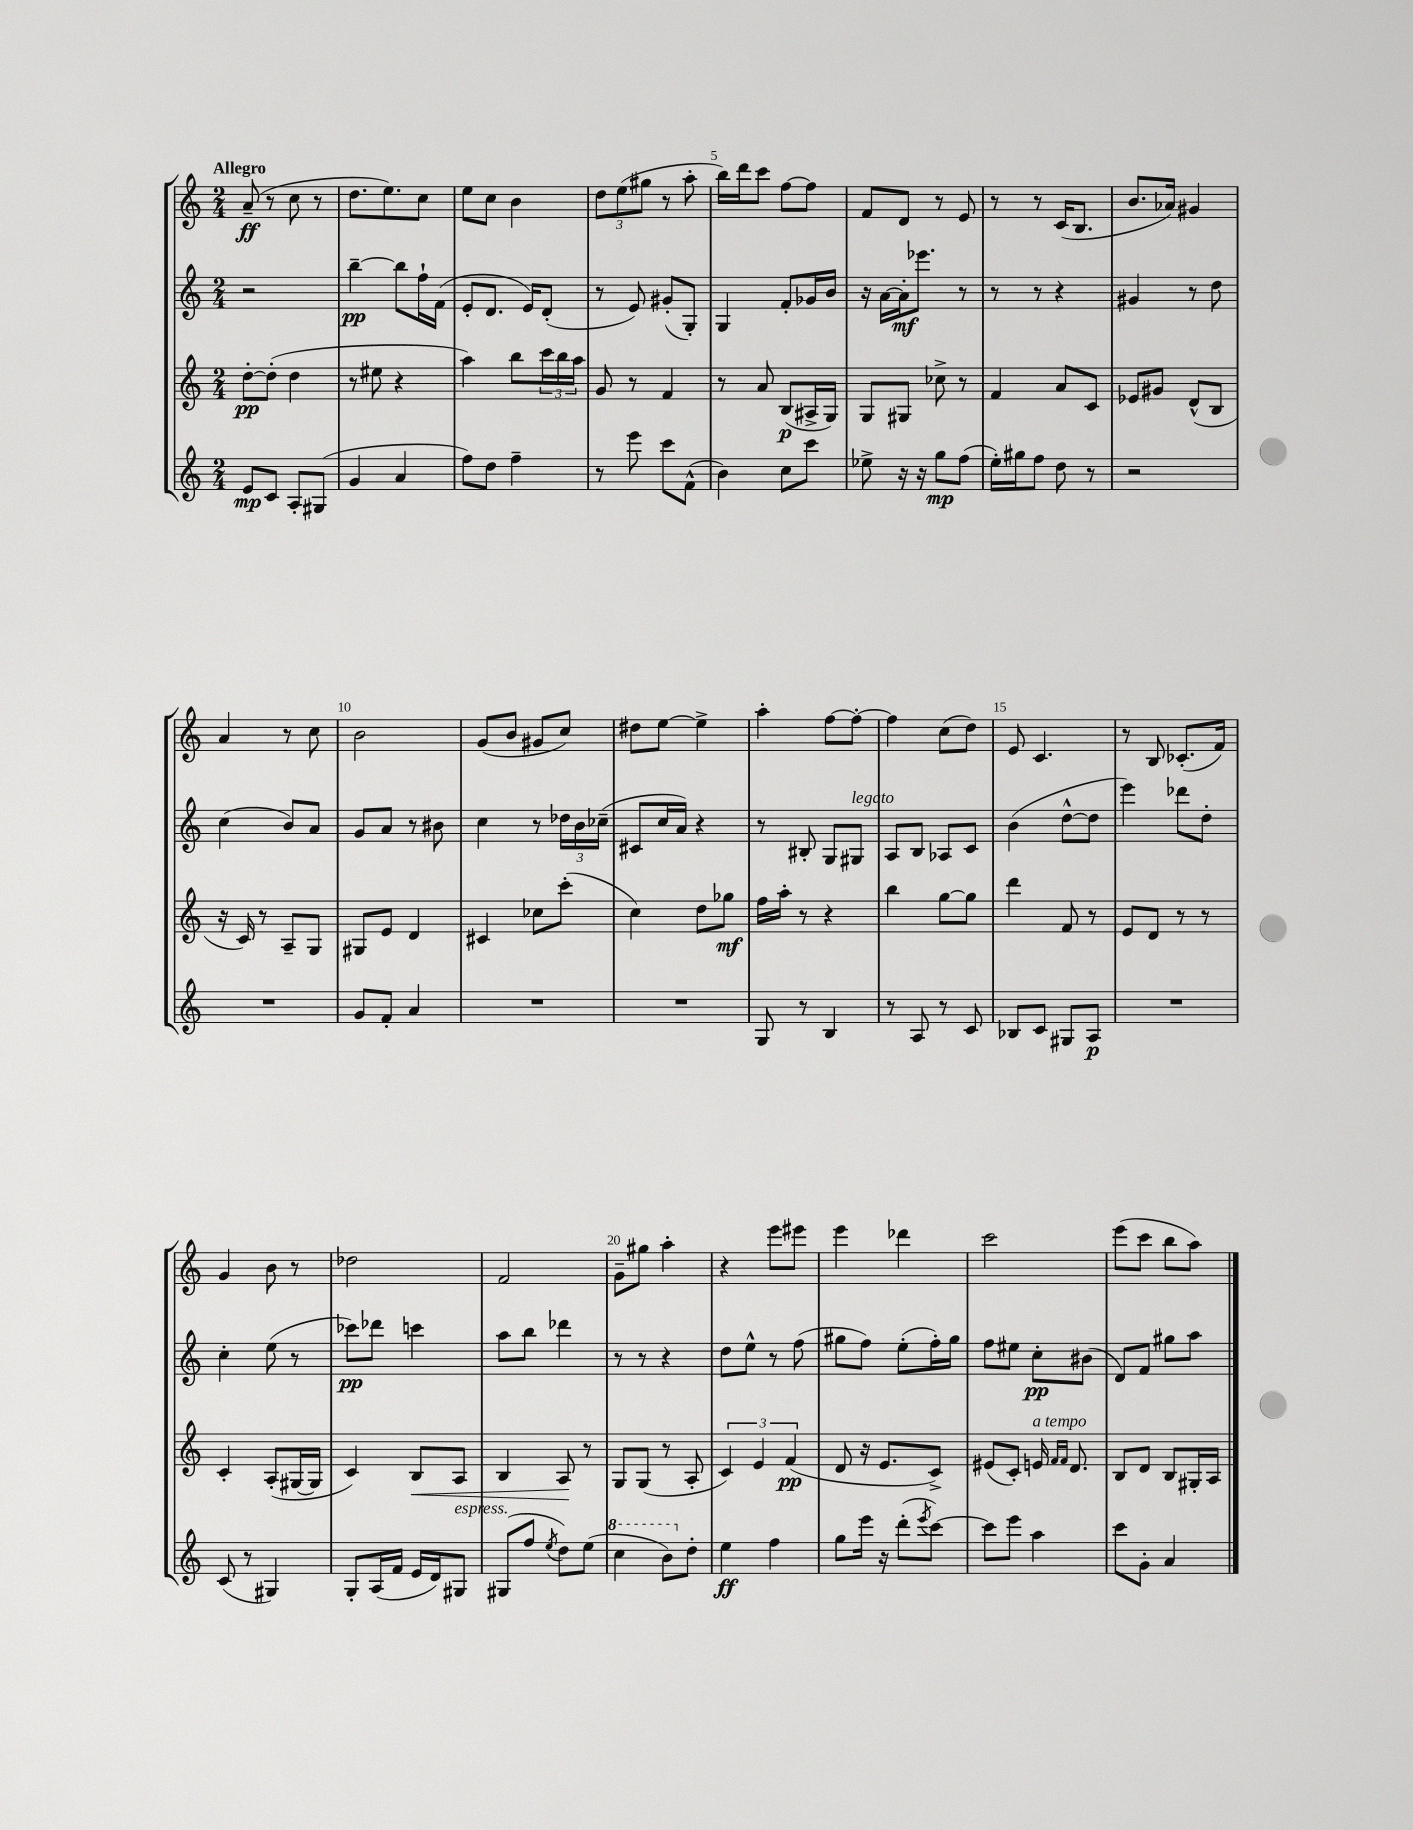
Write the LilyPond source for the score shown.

<<
\new StaffGroup <<
\new Staff = "s0" {
    \clef treble \key c \major \numericTimeSignature \time 2/4 \tempo "Allegro"
    a'8--\ff( r8 c''8 r8 |
    d''8. e''8.) c''8 |
    e''8 c''8 b'4 |
    \tuplet 3/2 { d''8 e''8( gis''8 } r8 a''8-. |
    b''16) d'''16 c'''8 f''8~ f''8 |
    f'8 d'8 r8 e'8 |
    r8 r8 c'16( b8. |
    b'8. aes'16) gis'4 |
    a'4 r8 c''8 |
    b'2 |
    g'8( b'8 gis'8 c''8) |
    dis''8 e''8~ e''4-> |
    a''4-. f''8~ f''8~-. |
    f''4 c''8( d''8) |
    e'8 c'4. |
    r8 b8 ces'8.-.( f'16) |
    g'4 b'8 r8 |
    des''2 |
    f'2 |
    g'8-- gis''8 a''4-. |
    r4 e'''8 eis'''8 |
    e'''4 des'''4 |
    c'''2 |
    e'''8( c'''8 b''8 a''8) \bar "|." |
}
\new Staff = "s1" {
    \clef treble \key c \major \numericTimeSignature \time 2/4
    r2 |
    b''4~--\pp b''8 f''16-! f'16( |
    e'8-. d'8. e'16) d'8-.( |
    r8 e'8) gis'8-.( g8-.) |
    g4 f'8-. ges'16 b'16 |
    r16 a'16~ a'16-.\mf ees'''8. r8 |
    r8 r8 r4 |
    gis'4 r8 d''8 |
    c''4( b'8) a'8 |
    g'8 a'8 r8 bis'8 |
    c''4 r8 \tuplet 3/2 { des''16 b'16 ces''16--( } |
    cis'8 c''16 a'16) r4 |
    r8 bis8-. g8 gis8^\markup { \italic "legato" } |
    a8 b8 aes8 c'8 |
    b'4( d''8~-^ d''8 |
    e'''4) des'''8 d''8-. |
    c''4-. e''8( r8 |
    ces'''8\pp) des'''8 c'''4 |
    a''8 b''8 des'''4 |
    r8 r8 r4 |
    d''8 e''8-^ r8 f''8( |
    gis''8 f''8) e''8-.( f''16-.) gis''16 |
    f''8 eis''8 c''8-.\pp bis'8( |
    d'8) f'8 gis''8 a''8 \bar "|." |
}
\new Staff = "s2" {
    \clef treble \key c \major \numericTimeSignature \time 2/4
    d''8~-.\pp d''8-.( d''4 |
    r8 eis''8 r4 |
    a''4) b''8 \tuplet 3/2 { c'''16 b''16 a''16 } |
    g'8 r8 f'4 |
    r8 a'8 b8\p( ais16-> g16) |
    g8 gis8 ces''8-> r8 |
    f'4 a'8 c'8 |
    ees'8 gis'8 d'8-^( b8 |
    r16 c'16) r8 a8-- g8 |
    gis8 e'8 d'4 |
    cis'4 ces''8 c'''8-.( |
    c''4) d''8 ges''8\mf |
    f''16 a''16-. r8 r4 |
    b''4 g''8~ g''8 |
    d'''4 f'8 r8 |
    e'8 d'8 r8 r8 |
    c'4-. a8-.( gis16~ gis16 |
    c'4) b8\< a8 |
    b4 a8\! r8 |
    g8 g8( r8 a8-. |
    \tuplet 3/2 { c'4) e'4 f'4\pp( } |
    d'8 r16 e'8. c'8->) |
    eis'8( c'8-.) e'16^\markup { \italic "a tempo" } \grace { f'16 f'16 } d'8. |
    b8 d'8 b8 gis16-. a16 \bar "|." |
}
\new Staff = "s3" {
    \clef treble \key c \major \numericTimeSignature \time 2/4
    e'8\mp c'8 a8-. gis8( |
    g'4 a'4 |
    f''8) d''8 f''4-- |
    r8 e'''8 c'''8 f'8-^( |
    b'4) c''8 c'''8 |
    ees''8-> r16 r16 g''8\mp f''8( |
    e''16-.) gis''16 f''8 d''8 r8 |
    r2 |
    R2 |
    g'8 f'8-. a'4 |
    R2 |
    R2 |
    g8 r8 b4 |
    r8 a8 r8 c'8 |
    bes8 c'8 gis8 a8\p |
    R2 |
    c'8( r8 gis4) |
    g8-. a16( f'16 e'16 d'16) gis8^\markup { \italic "espress." } |
    gis8( f''8 \acciaccatura { e''8 } d''8) e''8( |
    \ottava #1 c'''4 b''8) \ottava #0 d''8-. |
    e''4\ff f''4 |
    g''8 e'''16 r16 d'''8-.( \acciaccatura { e'''8 } c'''8~) |
    c'''8 e'''8 a''4 |
    c'''8 g'8-. a'4 \bar "|." |
}
>>
>>
\layout { \context { \Score \override BarNumber.break-visibility = ##(#f #t #t) barNumberVisibility = #(every-nth-bar-number-visible 5) } }
